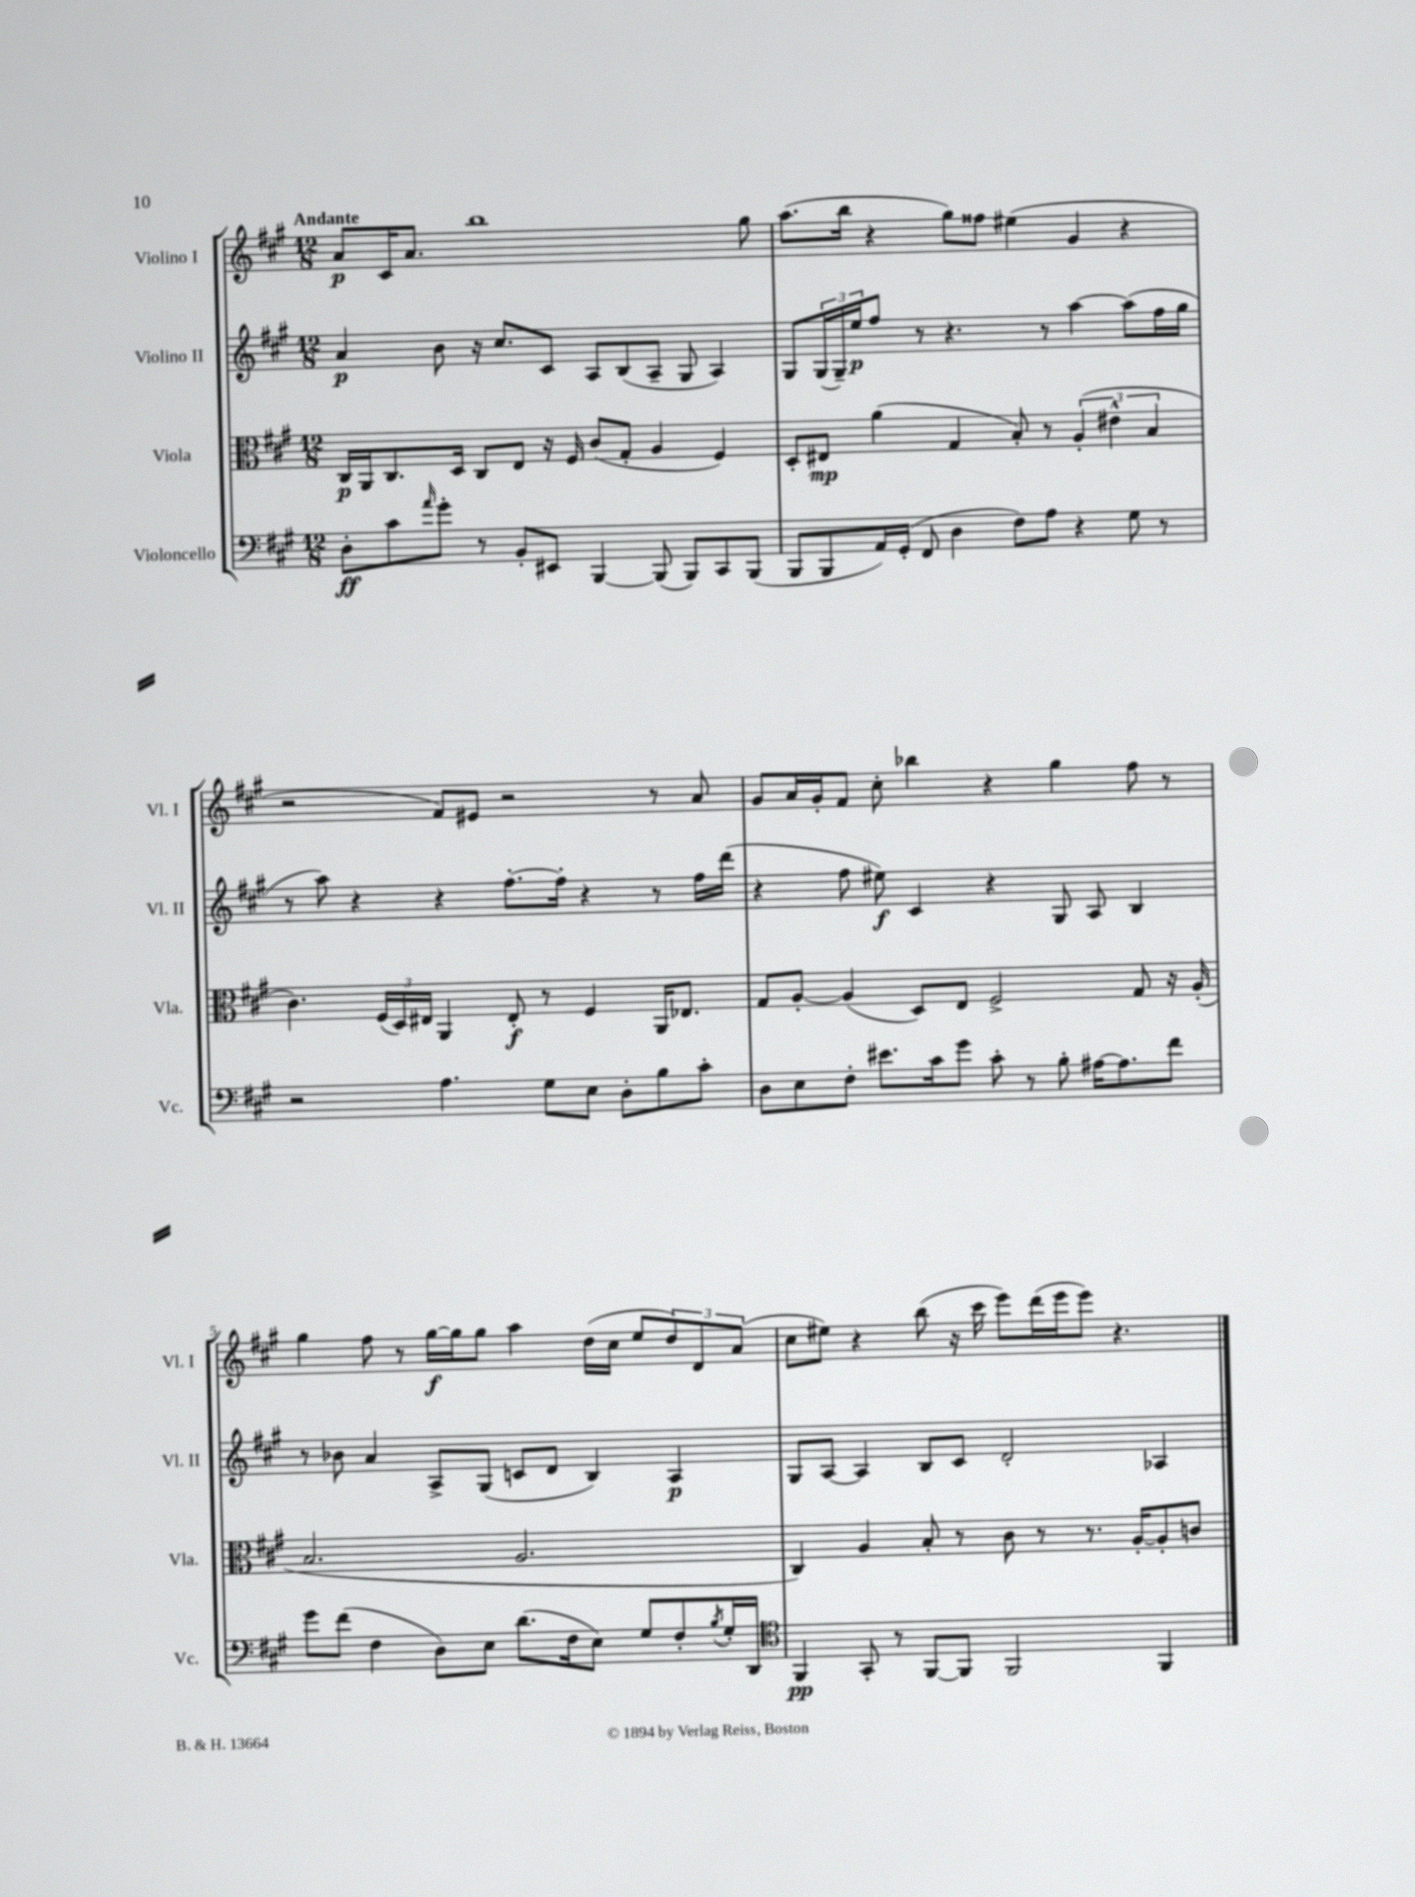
<<
\new StaffGroup <<
\new Staff = "s0" \with { instrumentName = "Violino I" shortInstrumentName = "Vl. I" } {
    \clef treble \key a \major \numericTimeSignature \time 12/8 \tempo "Andante"
    a'8\p cis'16 a'8. b''1 gis''8 |
    a''8.( b''16 r4 gis''8) fisis''8 eis''4( gis'4 r4 |
    r2 fis'8) eis'8 r2 r8 a'8 |
    gis'8 a'16 gis'16-. fis'8 cis''8-. bes''4 r4 gis''4 fis''8 r8 |
    gis''4 fis''8 r8 gis''16~\f gis''16 gis''8 a''4 d''16( cis''16 e''8 \tuplet 3/2 { d''8) d'8 a'8( } |
    cis''8 eis''8) r4 b''8( r16 cis'''16 e'''8) d'''16( e'''16 e'''8) r4. \bar "|." |
}
\new Staff = "s1" \with { instrumentName = "Violino II" shortInstrumentName = "Vl. II" } {
    \clef treble \key a \major \numericTimeSignature \time 12/8
    a'4\p b'8 r16 cis''8. cis'8 a8 b8( a8-- gis8 a4) |
    gis8 \tuplet 3/2 { gis16( gis16--) e''16\p } fis''8 r8 r4. r8 a''4~ a''8( fis''16 gis''16 |
    r8 a''8) r4 r4 fis''8.~-. fis''16-. r4 r8 fis''16 d'''16( |
    r4 fis''8 eis''8\f) cis'4 r4 gis8 a8 b4 |
    r8 bes'8 a'4 a8-> gis8( c'8 d'8 b4) a4\p |
    gis8 a8~ a4 b8 cis'8 d'2-. aes4 \bar "|." |
}
\new Staff = "s2" \with { instrumentName = "Viola" shortInstrumentName = "Vla." } {
    \clef alto \key a \major \numericTimeSignature \time 12/8
    cis16\p a,16 cis8. d16 cis8 e8 r16 fis16 cis'8( gis8-. a4 fis4) |
    d8-. eis8\mp a'4( gis4 b8-.) r8 \tuplet 3/2 { a4-.( eis'4-^ b4 } |
    cis'4.) \tuplet 3/2 { fis16( d16) eis16 } a,4 eis8-.\f r8 fis4 a,16 ees8. |
    gis8 a8~-. a4( d8) e8 fis2-> gis8 r16 a16-.( |
    b2. a2. |
    cis4) a4 b8-. r8 cis'8 r8 r8. a16~-. a8-. c'8 \bar "|." |
}
\new Staff = "s3" \with { instrumentName = "Violoncello" shortInstrumentName = "Vc." } {
    \clef bass \key a \major \numericTimeSignature \time 12/8
    d8-.\ff cis'8 \grace { a'16 } gis'8-. r8 b,8-. eis,8 b,,4~ b,,8( b,,8) cis,8 b,,8( |
    b,,8 b,,8 a,16) gis,16-.( fis,8 d4 fis8) a8 r4 gis8 r8 |
    r2 a4. gis8 e8 d8-. b8 cis'8-. |
    d8 e8 fis8-. eis'8. cis'16 gis'8 cis'8-. r8 b8-. ais16~ ais8. fis'8 |
    gis'8 fis'8( fis4 d8) e8 d'8.( fis16 e8) gis8 fis8-. \acciaccatura { b8 } gis16-. d,16 |
    \clef tenor fis,4\pp gis,8-. r8 fis,8~ fis,8 fis,2 fis,4 \bar "|." |
}
>>
>>
\layout { \context { \Score \override BarNumber.break-visibility = ##(#f #t #t) barNumberVisibility = #(every-nth-bar-number-visible 5) } }
